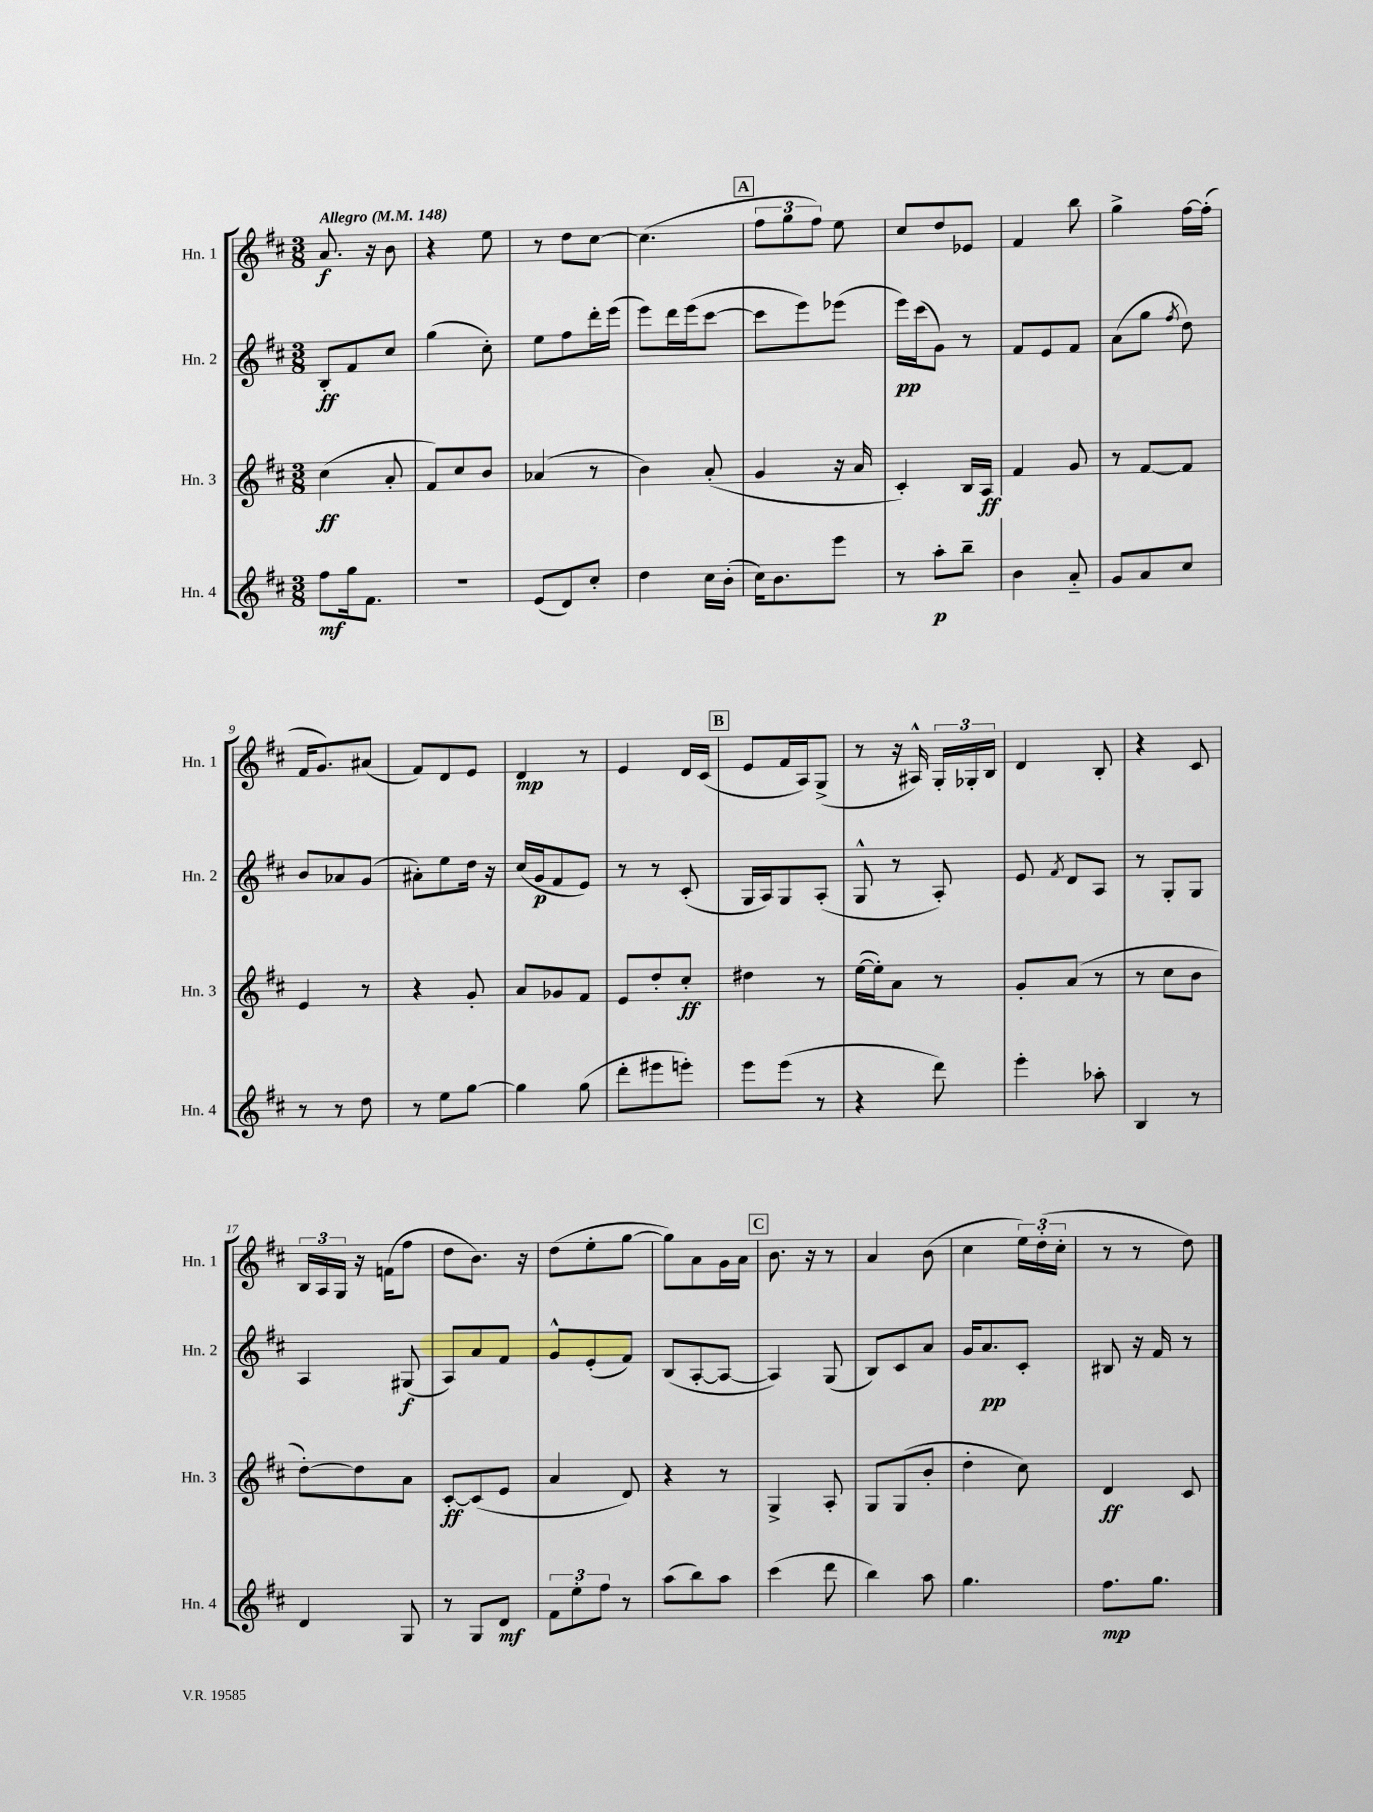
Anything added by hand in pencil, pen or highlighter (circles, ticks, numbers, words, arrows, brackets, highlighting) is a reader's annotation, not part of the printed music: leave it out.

**kern	**kern	**kern	**kern
*staff4	*staff3	*staff2	*staff1
*clefG2	*clefG2	*clefG2	*clefG2
*k[f#c#]	*k[f#c#]	*k[f#c#]	*k[f#c#]
*M3/8	*M3/8	*M3/8	*M3/8
*MM148	*MM148	*MM148	*MM148
8ff#\L	(4cc#\	8B'/L	8.a/
16gg\k	.	8f#/	.
8.f#\J	.	.	16r
.	8a'/	8cc#/J	8b\
=	=	=	=
4.r	8f#/L)	(4gg\	4r
.	8cc#/	.	.
.	8b/J	8cc#'\)	8ee\
=	=	=	=
(8e/L	(4a-/	8ee\L	8r
8d/)	.	8ff#\	8dd\L
8cc#'/J	8r	16ddd'\L	[8cc#\J
.	.	(16eee\JJ	.
=	=	=	=
4dd\	4b\)	8eee\L)	(4.cc#\]
.	.	16ddd\L	.
.	.	(16eee\J	.
16cc#\LL	(8a'/	[8ccc#\J	.
(16b'\JJ	.	.	.
=	=	=	=
16cc#\LK)	4g/	8ccc#\]L	12ff#\L
8.b\	.	.	.
.	.	.	12gg\
.	.	8eee\)	.
.	.	.	12ff#\J)
8eee\J	16r	(8eee-\J	8ee\
.	16a/	.	.
=	=	=	=
8r	4c#'/)	16eee\LL)	8cc#/L
.	.	(16ccc#\J	.
8aa'\L	.	8g\J)	8dd/
8bb~\J	16B/LL	8r	8e-/J
.	16A/JJ	.	.
=	=	=	=
4b\	4f#/	8f#/L	4f#/
.	.	8e/	.
8a'~/	8g/	8f#/J	8bb\
=	=	=	=
8g/L	8r	(8a\L	4gg^\
8a/	[8f#/L	8gg\J	.
.	.	8qff#/	.
8cc#/J	8f#/]J	8dd\)	[16ff#\LL
.	.	.	(16ff#'\]JJ
=	=	=	=
8r	4e/	8b/L	16f#/LK
.	.	.	8.g/)
8r	.	8a-/	.
8dd\	8r	(8g/J	(8a#/J
=	=	=	=
8r	4r	8a#'\L)	8f#/L)
8ee\L	.	8ee\	8d/
[8gg\J	8g'/	16dd\Jk	8e/J
.	.	16r	.
=	=	=	=
4gg\]	8a/L	(16cc#/LL	4d/
.	.	16g/J	.
.	8g-/	8f#/	.
(8gg\	8f#/J	8e/J)	8r
=	=	=	=
8ddd'\L	8e/L	8r	4e/
8eee#\	8dd'/	8r	.
8eee'\J)	8cc#'/J	(8c#'/	16d/LL
.	.	.	(16c#/JJ
=	=	=	=
8eee\L	4dd#\	16G/LL	8e/L
.	.	16A/J)	.
(8eee\J	.	8G/	16f#/L
.	.	.	16A/J)
8r	8r	(8A'/J	(8G^/J
=	=	=	=
4r	([16ee\LL	8G^^/	8r
.	16ee'\]J)	.	.
.	8a\J	8r	16r
.	.	.	16A#^^/)
8ddd\)	8r	8A'/)	24G'/LL
.	.	.	24G-'/
.	.	.	24B/JJ
=	=	=	=
4eee'\	8g'/L	8e/	4d/
.	.	8qf#/	.
.	(8a/J	8d/L	.
8aa-'\	8r	8A/J	8B'/
=	=	=	=
4B/	8r	8r	4r
.	8cc#\L	8G'/L	.
8r	8b\J	8G/J	8c#/
=	=	=	=
4d/	[8dd'\L)	4A/	24B/LL
.	.	.	24A/
.	.	.	24G/JJ
.	8dd\]	.	16r
.	.	.	(16f\LK
8G/	8a\J	(8G#/	8ff#\J
=	=	=	=
8r	[8c#'/L	8A/L)	8dd\L
8G/L	(8c#/]	8a/	8.b\J)
8d/J	8e/J	8f#/J	.
.	.	.	16r
=	=	=	=
12f#\L	4a/	8g^^/L	(8dd\L
12ee'\	.	.	.
.	.	(8e'/	8ee'\
12ff#\J	.	.	.
8r	8d/)	8f#/J)	[8gg\J
=	=	=	=
(8aa\L	4r	(8B/L	8gg\]L)
8bb\)	.	[8A'/	8a\
8aa\J	8r	8A/_J	16g\L
.	.	.	16a\JJ
=	=	=	=
(4ccc#\	4G^/	4A/])	8.b\
.	.	.	16r
8ddd\	8A'/	(8G/	8r
=	=	=	=
4bb\)	8G/L	8B/L)	4a/
.	(8G/	8c#/	.
8aa\	8b'/J	8a/J	(8b\
=	=	=	=
4.gg\	4dd'\	16g/LK	4cc#\
.	.	8.a/	.
.	8cc#\)	8c#'/J	24ee\LL)
.	.	.	(24dd'\
.	.	.	24cc#'\JJ
=	=	=	=
8.ff#\L	4d/	8B#/	8r
.	.	16r	8r
8.gg\J	.	16f#/	.
.	8c#/	8r	8dd\)
==	==	==	==
*-	*-	*-	*-
